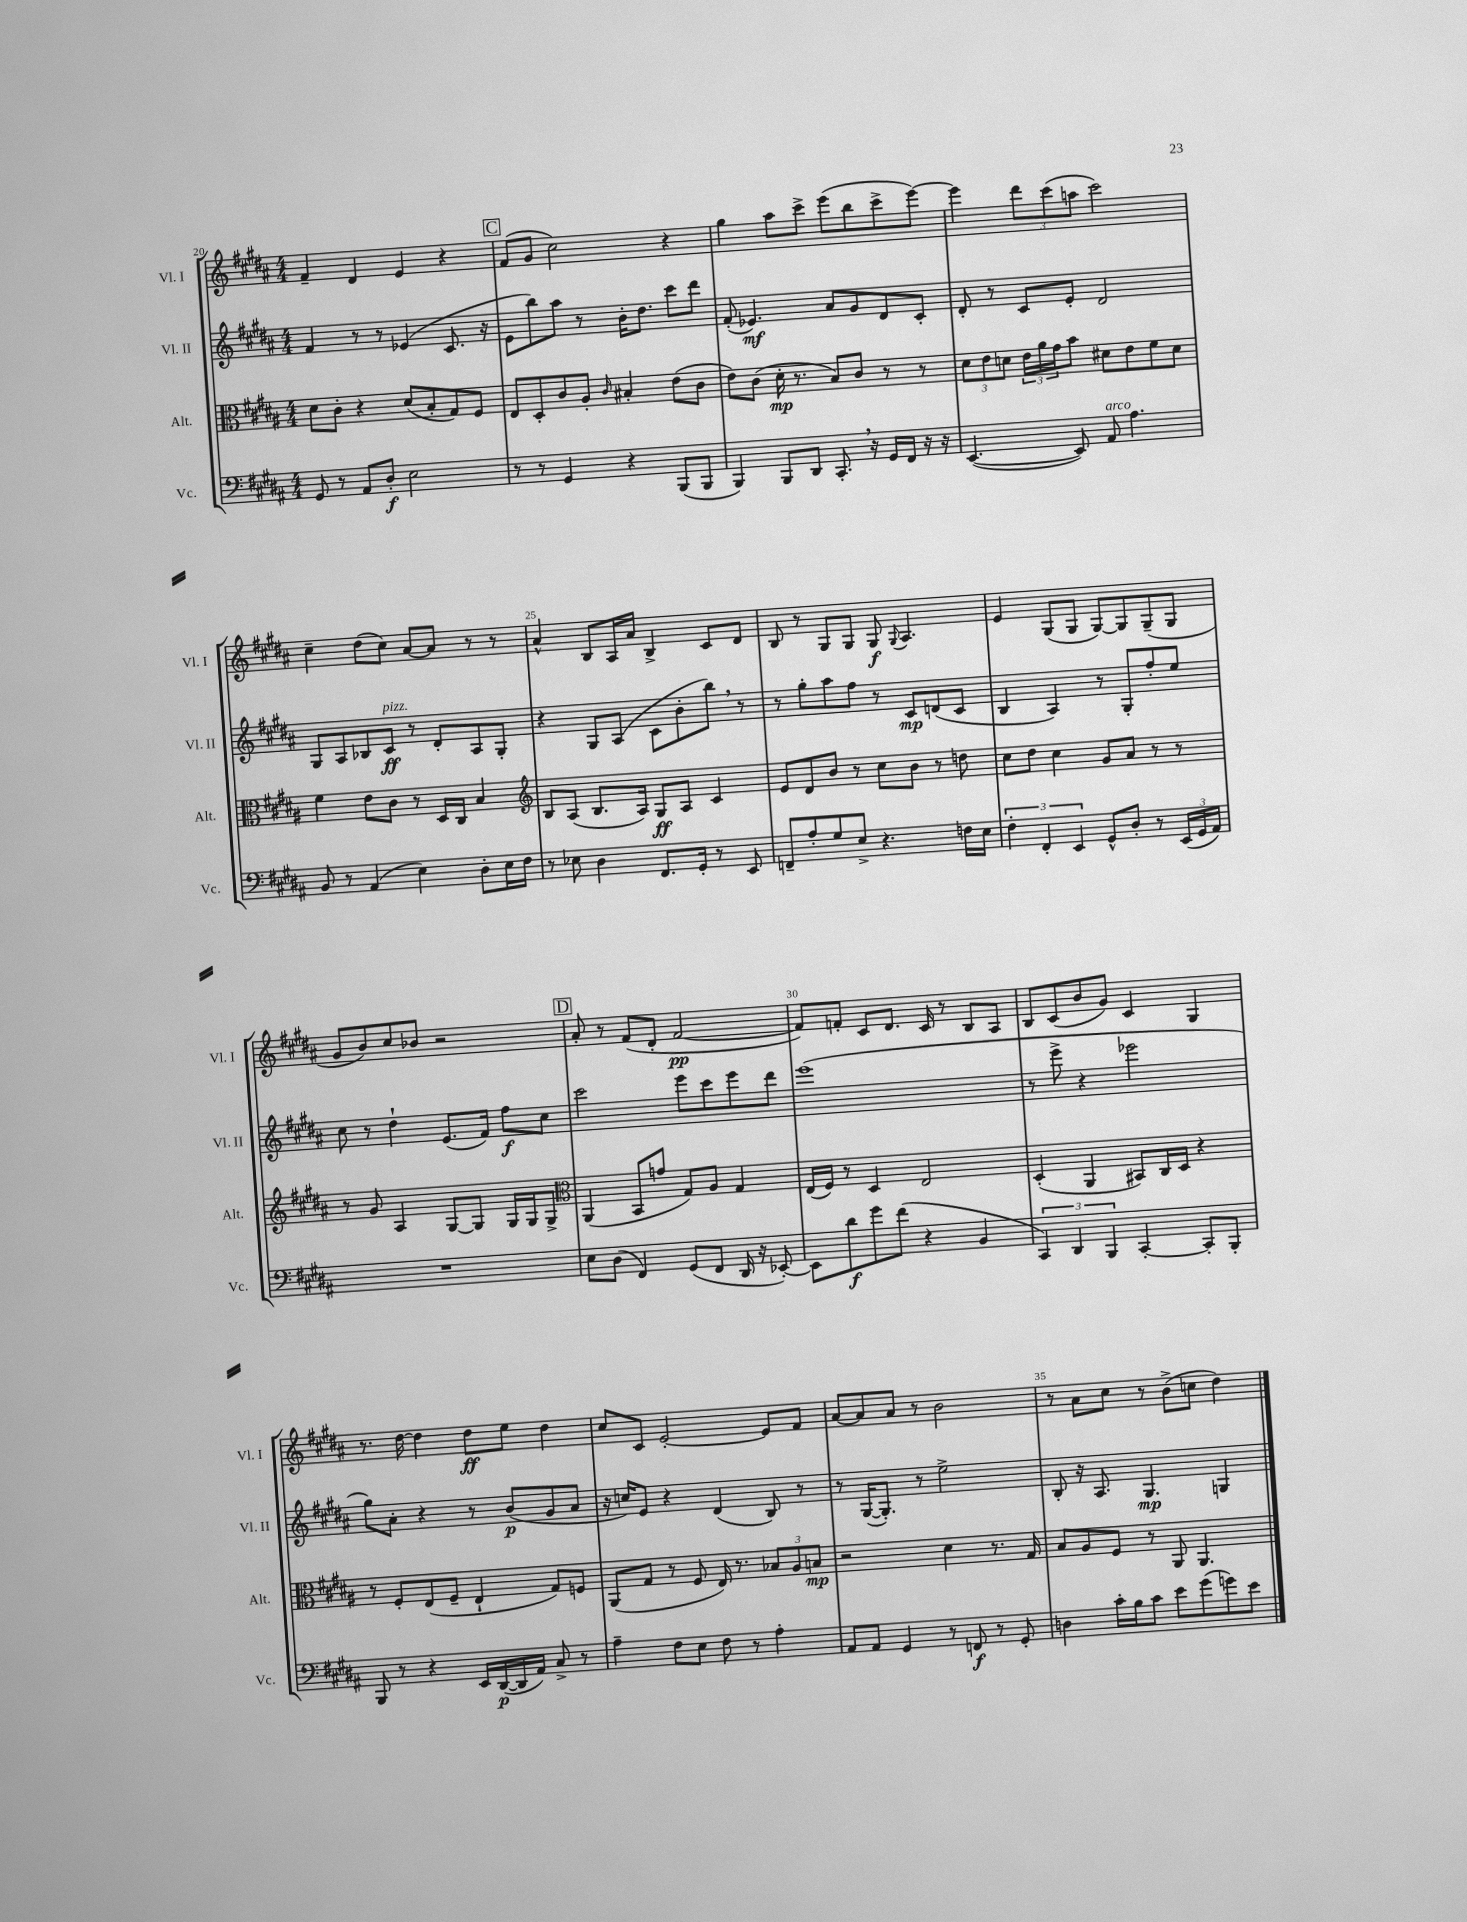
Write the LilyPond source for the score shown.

<<
\new StaffGroup <<
\new Staff = "s0" \with { instrumentName = "Vl. I" shortInstrumentName = "Vl. I" } {
    \clef treble \key b \major \numericTimeSignature \time 4/4
    fis'4-- dis'4 e'4 r4 |
    \mark \markup { \box "C" } fis'8( gis'8 cis''2) r4 |
    gis''4 ais''8 cis'''8-> e'''8( b''8 cis'''8-> e'''8~) |
    e'''4 \tuplet 3/2 { dis'''8 cis'''8( a''8 } cis'''2) |
    cis''4-- dis''8( cis''8) ais'8~ ais'8 r8 r8 |
    ais'4-^ b8 ais16 ais'16 b4-> cis'8 dis'8 |
    b8 r8 gis8 gis8 gis8\f \appoggiatura { gis8 } ais4. |
    e'4 gis8( gis8 gis8~) gis8 gis8--( gis8 |
    gis'8 b'8) cis''8 bes'8 r2 |
    \mark \markup { \box "D" } ais'8-. r8 fis'8( dis'8-. fis'2~\pp |
    fis'8) f'8-. cis'8 dis'8. cis'16 r8 b8 ais8 |
    b8 cis'8( b'8 gis'8) cis'4 gis4 |
    r8. dis''16~ dis''4 dis''8\ff e''8 dis''4 |
    cis''8 cis'8 e'2~-. e'8 fis'8 |
    ais'8~ ais'8 ais'8 r8 b'2 |
    r8 ais'8 cis''8 r8 b'8->( c''8 dis''4) \bar "|." |
}
\new Staff = "s1" \with { instrumentName = "Vl. II" shortInstrumentName = "Vl. II" } {
    \clef treble \key b \major \numericTimeSignature \time 4/4
    fis'4 r8 r8 ees'4( cis'8. r16 |
    \mark \markup { \box "C" } e'8 b''8) ais''8 r8 b'16-. dis''8. cis'''8 dis'''8 |
    fis'8-.( ees'4.\mf) ais'8 gis'8 dis'8 cis'8-. |
    dis'8-. r8 cis'8 e'8-. dis'2 |
    gis8 ais8 bes8 cis'8\ff^\markup { \italic "pizz." } r8 dis'8-. ais8 gis8-. |
    r4 gis8 ais8( cis'8 b'8-. b''8) \breathe r8 |
    r8 gis''8-. ais''8 fis''8 r8 cis'8\mp d'8( cis'8 |
    b4 ais4) r8 gis8-. fis''8-. e''8 |
    cis''8 r8 dis''4-! e'8.( fis'16) fis''8\f cis''8 |
    \mark \markup { \box "D" } cis'''2 e'''8 cis'''8 e'''8 dis'''8 |
    e'''1( |
    r8 e'''8-> r4 ees'''2 |
    gis''8) ais'8-. r4 r8 b'8\p( gis'8 ais'8 |
    r16 c''16) e'8 r4 dis'4( b8) r8 |
    r8 gis16~( gis8.-.) r8 e''2-> |
    b8-. r16 ais8. gis4.\mp g4 \bar "|." |
}
\new Staff = "s2" \with { instrumentName = "Alt." shortInstrumentName = "Alt." } {
    \clef alto \key b \major \numericTimeSignature \time 4/4
    dis'8 cis'8-. r4 dis'8( b8-. gis8) fis8 |
    \mark \markup { \box "C" } e8 dis8-. cis'8 ais8-. \grace { cis'16 } bis4-. e'8( cis'8 |
    e'8) cis'8( dis'16-.\mp r8. b8) cis'8 r8 r8 |
    \tuplet 3/2 { dis'8 e'8 d'8 } \tuplet 3/2 { e'16 ais'16 gis'16 } b'8 dis'8 e'8 fis'8 dis'8 |
    fis'4 e'8 cis'8 r8 dis16 cis16 b4 |
    \clef treble b8 ais8( b8. ais16) gis8\ff ais8 cis'4 |
    e'8 dis'8 b'8 r8 cis''8 b'8 r8 d''8 |
    cis''8 dis''8 cis''4 gis'8 ais'8 r8 r8 |
    r8 gis'8 ais4 gis8~ gis8 gis16 gis16 gis8-> |
    \mark \markup { \box "D" } \clef alto ais,4( b,8 g'8 gis8) ais8 gis4 |
    e16( fis16) r8 dis4 e2 |
    dis4-.( ais,4 bis,8) cis16 dis16 r4 |
    r8 fis8-. e8( fis8-- e4-! gis8) f8 |
    ais,8( gis8 r8 fis8 e16) r8. \tuplet 3/2 { bes8 ais8 b8\mp } |
    r2 dis'4 r8. gis16 |
    b8 ais8 fis8 r8 ais,8 ais,4. \bar "|." |
}
\new Staff = "s3" \with { instrumentName = "Vc." shortInstrumentName = "Vc." } {
    \clef bass \key b \major \numericTimeSignature \time 4/4
    gis,8 r8 ais,8 dis8-.\f e2 |
    \mark \markup { \box "C" } r8 r8 gis,4 r4 b,,8( b,,8 |
    b,,4) b,,8 dis,8 cis,8.-. \breathe r16 gis,16 fis,16 r16 r16 |
    e,4.~( e,8) ais,8^\markup { \italic "arco" } ais4. |
    b,8 r8 ais,4( e4) dis8-. e16 fis16 |
    r8 ees8 dis4 fis,8. gis,16-. r8 e,8 |
    f,8-- ais8-. gis8 e8-> r4. f16 e16 |
    \tuplet 3/2 { fis4-. fis,4-. e,4 } gis,8-^ dis8-. r8 \tuplet 3/2 { e,16( gis,16 ais,16) } |
    R1 |
    \mark \markup { \box "D" } e8 dis8( fis,4) gis,8( fis,8 dis,16 r16 ees,8~-.) |
    ees,8 dis'8\f gis'8 fis'8( r4 b,4 |
    \tuplet 3/2 { cis,4) dis,4 b,,4 } cis,4~-. cis,8-. b,,8-. |
    b,,8 r8 r4 e,16 dis,16~\p( dis,16 ais,16) cis8-> r8 |
    ais4-- fis8 e8 fis8 r8 ais4-. |
    ais,8 ais,8 gis,4 r8 f,8\f r8 gis,8-. |
    d4 cis'16-. b16 cis'8 e'8 gis'8( g'8) e'8 \bar "|." |
}
>>
>>
\layout { \context { \Score currentBarNumber = #20 \override BarNumber.break-visibility = ##(#f #t #t) barNumberVisibility = #(every-nth-bar-number-visible 5) } }
